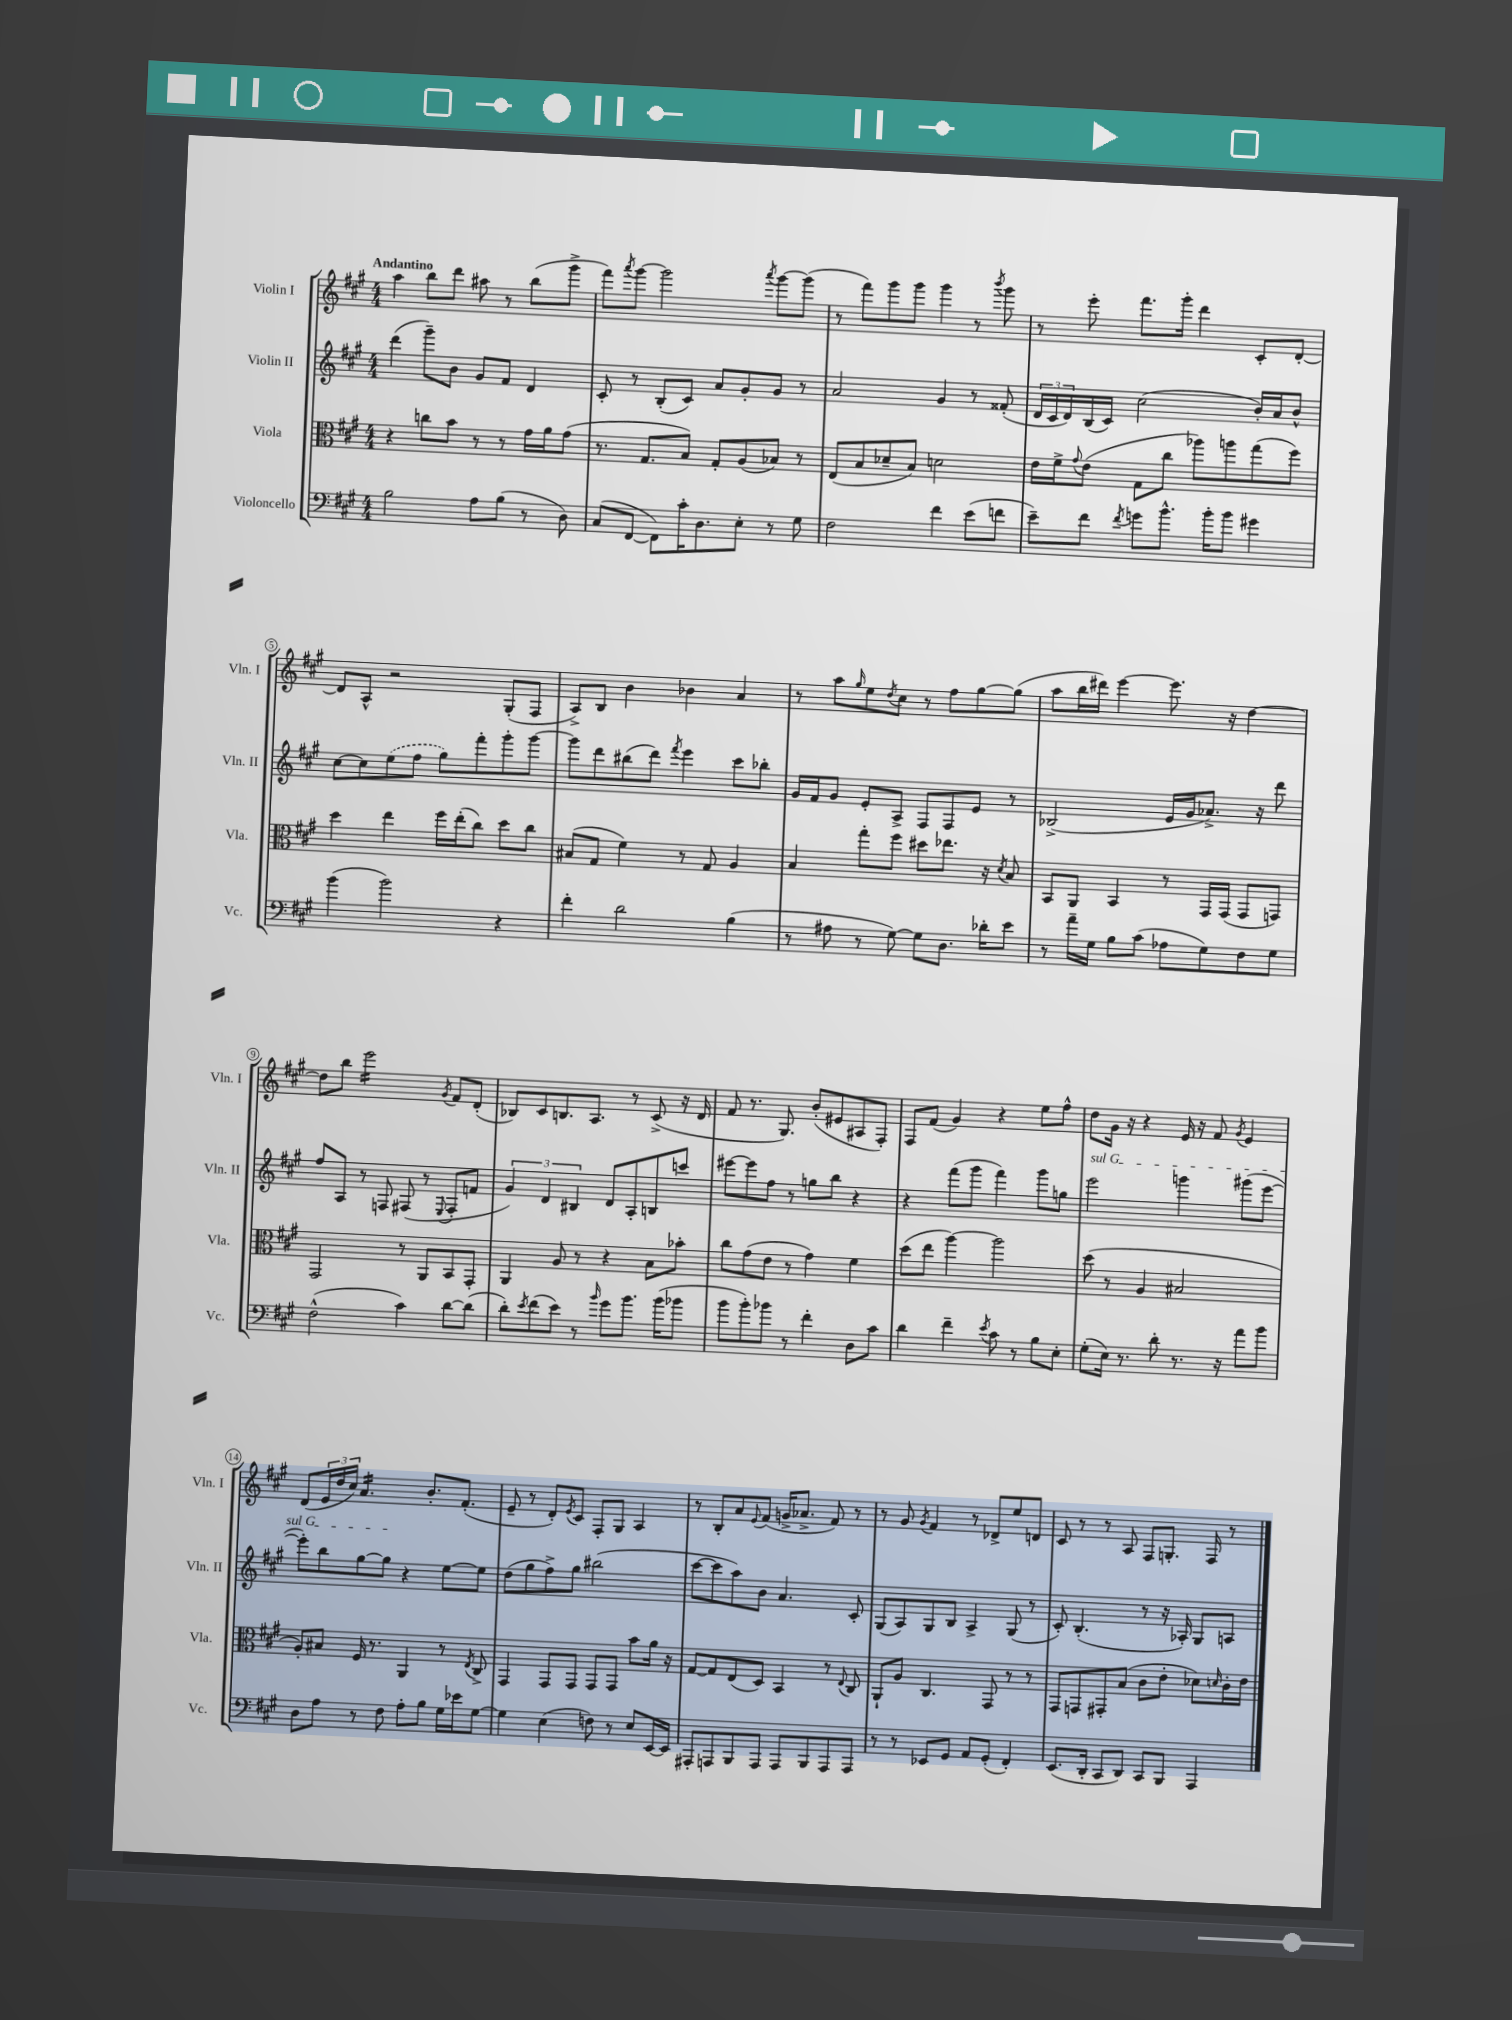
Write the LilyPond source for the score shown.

<<
\new StaffGroup <<
\new Staff = "s0" \with { instrumentName = "Violin I" shortInstrumentName = "Vln. I" } {
    \clef treble \key a \major \numericTimeSignature \time 4/4 \tempo "Andantino"
    a''4 b''8 d'''8 ais''8 r8 b''8( gis'''8-> |
    fis'''8) \acciaccatura { a'''8 } gis'''8~ gis'''2 \acciaccatura { a'''8 } gis'''8~ gis'''8( |
    r8 fis'''8) gis'''8 gis'''8 gis'''4 r8 \acciaccatura { b'''8 } gis'''8 |
    r8 e'''8-. fis'''8. gis'''16-. d'''4 cis'8-. d'8~-. |
    d'8 a8-^ r2 gis8-.( fis8 |
    a8->) b8 b'4 bes'4 a'4 |
    r8 a''8 \grace { gis''16 } e''8 \acciaccatura { d''8 } cis''8 r8 fis''8 gis''8~ gis''8( |
    a''8 b''16 dis'''16) e'''4~ e'''8. r16 d''4~ |
    d''8 b''8 e'''2:16 \acciaccatura { gis'8 } fis'8 d'8-.( |
    bes8) cis'8 b8. a8. r8 cis'8->( r16 d'16 |
    fis'8 r8. gis8.) b'8-.( eis'8 ais8 fis8-.) |
    fis8 fis'8( gis'4) r4 e''8 fis''8-^ |
    d''8 gis'16 r16 r4 e'16 r16 fis'8 \acciaccatura { gis'8 } e'4 |
    d'8( \tuplet 3/2 { e'16 d''16 cis''16) } a'4.:16 b'8.-. fis'8.-.( |
    e'8-- r8 d'8-.) \acciaccatura { e'8 } cis'8 fis8-. gis8 a4 |
    r8 b8-. a'8 \appoggiatura { e'8 } fis'8( g'16-> aes'8.-> fis'8) r8 |
    r8 gis'8 \acciaccatura { gis'8 } fis'4 r8 des'8-> e''8 d'8 |
    cis'8 r8 r8 a8 fis8 g8.-. fis16 r8 \bar "|." |
}
\new Staff = "s1" \with { instrumentName = "Violin II" shortInstrumentName = "Vln. II" } {
    \clef treble \key a \major \numericTimeSignature \time 4/4
    d'''4( gis'''8--) b'8 gis'8 fis'8 d'4 |
    cis'8-. r8 b8-.( cis'8) a'8 gis'8-. gis'8 r8 |
    a'2 gis'4 r8 fisis'8-.( |
    \tuplet 3/2 { d'16 cis'16 d'16) } b16( cis'16) cis''2( b'16-.) a'16 b'8-^ |
    cis''8~ cis''8 \once \slurDashed e''8( fis''8 gis''8) fis'''8-. gis'''8-. gis'''8~ |
    gis'''8 d'''8 bis''8( d'''8) \acciaccatura { fis'''8 } e'''4 cis'''8 bes''8-. |
    gis'16 fis'16 gis'8 e'8-. a8-> fis8 fis8 e'8 r8 |
    bes2->( e'16 gis'16 aes'8.->) r16 d'''8 |
    fis''8 a8 r8 f8 fis8( r8 \appoggiatura { e8 } fis8-. f'8 |
    \tuplet 3/2 { gis'4) d'4 bis4 } d'8 a8-. b8 c'''8 |
    eis'''8~ eis'''8 fis''8 r8 g''8 b''8 r4 |
    r4 fis'''8( gis'''8 fis'''4) gis'''8 g''8 |
    \once \override TextSpanner.bound-details.left.text = \markup { \italic "sul G" } e'''2\startTextSpan g'''4 gis'''8( e'''8~ |
    e'''8-.) b''8 gis''8~ gis''8\stopTextSpan r4 e''8~ e''8 |
    d''8( gis''8 fis''8->) gis''8 bis''2( |
    cis'''8~ cis'''8 a''8) b'8 a'4. cis'8-. |
    gis8( a8) gis8 b8 a4-> gis8( r8 |
    cis'8-.) b4.-.( r8 r16 aes16-.) gis8 a8 \bar "|." |
}
\new Staff = "s2" \with { instrumentName = "Viola" shortInstrumentName = "Vla." } {
    \clef alto \key a \major \numericTimeSignature \time 4/4
    r4 c''8 b'8 r8 r8 gis'16 a'16 gis'8( |
    r8. gis8. b8) gis8-. a8( bes8) r8 |
    e8( b8 des'8-- b8) d'2 |
    e'16 fis'16-> \appoggiatura { gis'8 } e'8( gis8 cis''8 aes''8) a''8 gis''8( fis''8) |
    d''4 e''4 fis''16 e''16-.( cis''8) d''8 cis''8 |
    bis8( gis8 fis'4) r8 gis8 a4 |
    b4 gis''8-. fis''8 dis''8 ees''8. r16 \acciaccatura { d'8 } b8 |
    b,8 a,8 b,4 r8 gis,16 gis,16( gis,8 g,8) |
    gis,2 r8 a,8 b,8 gis,8-. |
    a,4 a8 r8 r4 b8 bes'8-. |
    cis''8 gis'8( e'8 r8 gis'4) fis'4 |
    d''8( e''8 a''4~) a''2 |
    d''8( r8 a4 bis2 |
    a8-.) bis8 fis16 r8. a,4 r8 \acciaccatura { e8 } cis8-> |
    gis,4 gis,8 gis,8 gis,8 gis,8 b'8 a'16 r16 |
    gis8~ gis8 e8( d8) b,4 r8 \appoggiatura { e8 } cis8 |
    a,8-! a8 cis4. gis,8 r8 r8 |
    gis,8 g,8 gis,8-. b8( cis'8 e'8-. des'8) \grace { d'16 } cis'16-. e'16 \bar "|." |
}
\new Staff = "s3" \with { instrumentName = "Violoncello" shortInstrumentName = "Vc." } {
    \clef bass \key a \major \numericTimeSignature \time 4/4
    b2 a8 b8( r8 d8) |
    cis8( fis,8~ fis,8) cis'16-. d8. e8-. r8 gis8 |
    fis2 fis'4 e'8( f'8 |
    e'8--) fis'8 \acciaccatura { fis'8 } g'8 b'8.-^ b'16-. b'8 gis'4 |
    b'4( b'2) r4 |
    fis'4-. d'2 b4( |
    r8 ais8 r8 gis8~) gis8 d8. des'16-. e'8 |
    r8 a'16-- gis16 b8 cis'8( aes8 gis8) fis8 gis8 |
    fis2-^( cis'4) d'8~ d'8( |
    d'8-.) \acciaccatura { e'8 } fis'8( e'8) r8 \grace { b'16 } gis'8 b'8. b'16( bes'8 |
    b'8 b'8-.) bes'8 r8 fis'4-. d8 cis'8 |
    d'4 fis'4-- \acciaccatura { e'8 } cis'8 r8 b8 e8-. |
    gis8-.( e16) r8. d'8-. r8. r16 a'8 b'8 |
    d8 a8 r8 fis8 a8-. b8 gis16 ees'16 gis8~ |
    gis4 e4( f8) r8 e8 e,16~ e,16 |
    ais,,8-. a,,8 b,,8 a,,8 a,,8 b,,8 a,,8 a,,8 |
    r8 r8 ees,8 gis,8 a,8 gis,8-.( fis,4-.) |
    e,8.( d,16-. cis,8 d,8) cis,8 b,,8 a,,4 \bar "|." |
}
>>
>>
\layout { \context { \Score \override BarNumber.stencil = #(make-stencil-circler 0.1 0.3 ly:text-interface::print) } }
